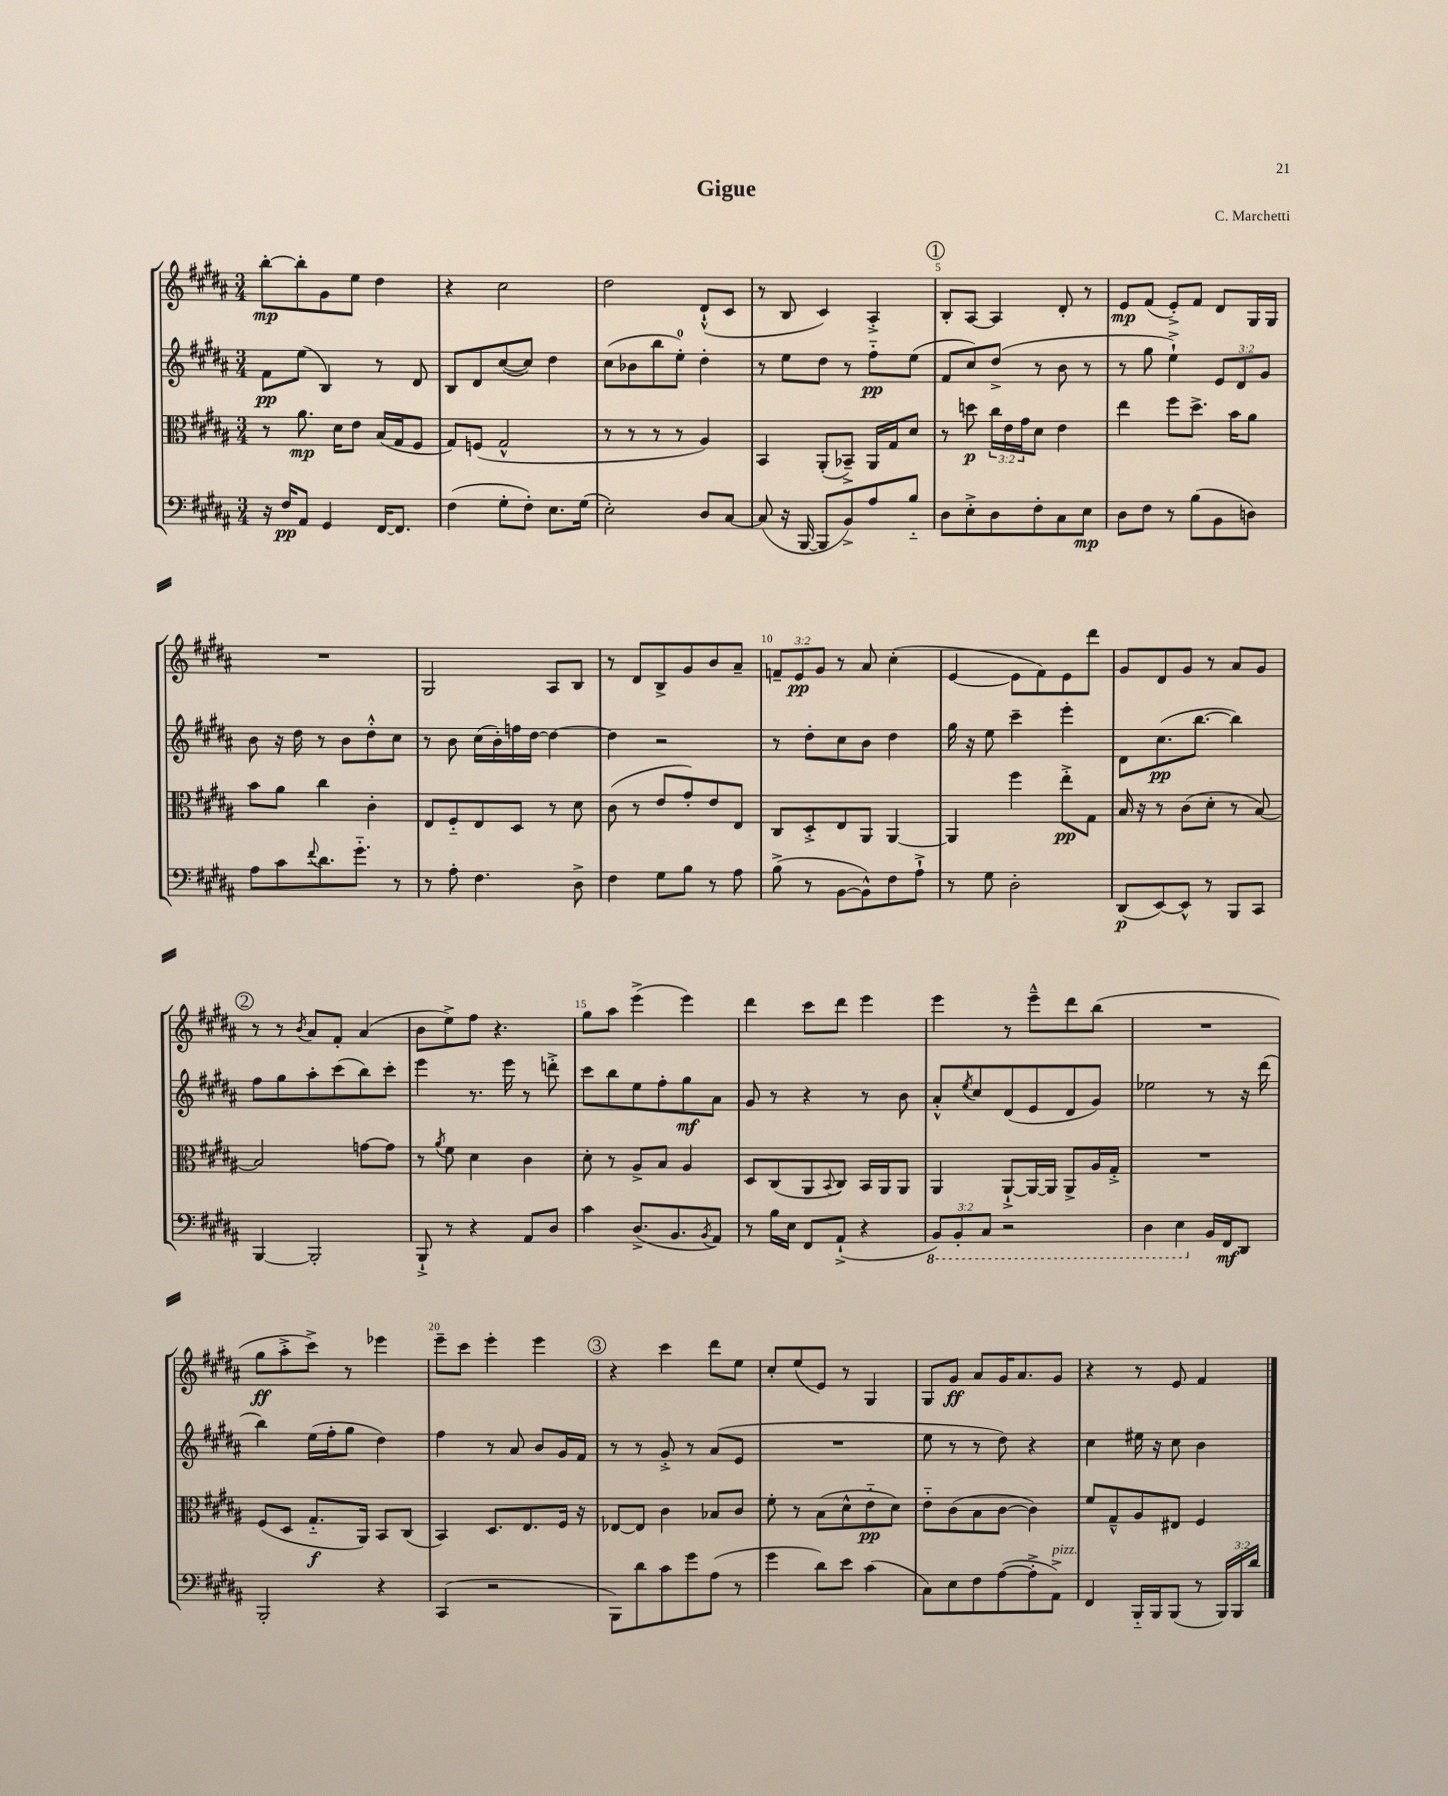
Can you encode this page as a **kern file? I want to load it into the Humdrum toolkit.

**kern	**kern	**kern	**kern
*staff4	*staff3	*staff2	*staff1
*clefF4	*clefC3	*clefG2	*clefG2
*k[f#c#g#d#a#]	*k[f#c#g#d#a#]	*k[f#c#g#d#a#]	*k[f#c#g#d#a#]
*M3/4	*M3/4	*M3/4	*M3/4
16r	8r	8f#	[8bb'
16F#	.	.	.
8AA#	8.a#	(8ee	8bb']
4GG#	.	4B)	8g#
.	16d#	.	.
.	8e	.	8ee
[16FF#	(16B	8r	4dd#
8.FF#]	16G#	.	.
.	8F#	8d#	.
=	=	=	=
(4F#	8G#)	8B	4r
.	(8F	8d#	.
8G#'	2G#^^	([8cc#	2cc#
8F#')	.	8cc#])	.
8.E	.	4dd#	.
(16G#	.	.	.
=	=	=	=
2E')	8r	(8cc#	2dd#
.	8r	8b-	.
.	8r	8bb	.
.	8r	8ee')	.
8D#	4A#)	4dd#'	(8d#`^^
[8C#	.	.	8c#
=	=	=	=
(8C#]	4BB	8r	8r
16r	.	8ee	8B
[16BBB	.	.	.
8BBB]	(8AA#'	8dd#	4c#)
8BB^)	8BB-~^)	8r	.
8A#	16AA#	8ff#'~	4A#'^
.	16G#	.	.
8B'~	8d#	(8ee	.
=	=	=	=
8D#	8r	8f#	8B'
8E'^	8dd	8cc#)	[8A#
8D#	24cc#	(8dd#^	4A#]
.	24e	.	.
.	24g#	.	.
8F#'	8d#	8r	.
8C#	4e	8b	8d#'
8E	.	8r	8r
=	=	=	=
8D#	4ee	8r	8e
8F#	.	8gg#	(8f#
8r	8ff#	4ee`^)	8e'^)
(8B	8.dd#^	.	8f#
8BB	.	12e	8d#
.	16b	.	.
.	.	12d#	.
8D)	8a#	.	16G#
.	.	12g#	.
.	.	.	16G#
=	=	=	=
8A#	8b	8b	2.r
8c#	8a#	16r	.
.	.	16dd#	.
8qqf#	.	.	.
8.d#	4cc#	8r	.
.	.	8b	.
8.g#'~	.	.	.
.	4c#'	8dd#'^^	.
8r	.	8cc#	.
=	=	=	=
8r	8E	8r	2G#
8A#'	8F#'~	8b	.
4.F#	8E	(16cc#	.
.	.	16b')	.
.	8D#	16ff	.
.	.	[16dd#	.
.	8r	4dd#_	8A#
8D#^	8d#	.	8B
=	=	=	=
4F#	(8c#	4dd#]	8r
.	8r	.	8d#
8G#	8e	2r	8B^
8B	8g#')	.	8g#
8r	8e	.	8b
8A#	8E	.	8a#~
=	=	=	=
(8B^	8C#	8r	12f~
.	.	.	12e
8r	8D#'^	8dd#'	.
.	.	.	12g#
[8BB	8E	8cc#	8r
8BB^^])	8AA#	8b	8a#
8F#	[4AA#	4dd#	(4cc#'
8A#`^	.	.	.
=	=	=	=
8r	4AA#]	16gg#	[4e
.	.	16r	.
8G#	.	8ee	.
2D#'	4ff#	4ccc#~	8e]
.	.	.	8f#)
.	8ee'^	4eee'	8e
.	8G#	.	8ddd#
=	=	=	=
(8DD#	16B	8d#	8g#
.	16r	.	.
[8EE)	8r	(8.cc#	8d#
8EE^^]	(8c#	.	8g#
.	.	[8.bb	.
8r	8d#'	.	8r
8BBB	8r	4bb])	8a#
8CC#	[8B)	.	8g#
=	=	=	=
[4BBB	2B]	8ff#	8r
.	.	8gg#	8r
.	.	.	8qb
2BBB']	.	8aa#'	8a#
.	.	(8ccc#	8f#'
.	[8g	8bb)	(4a#
.	8g]	8ccc#'	.
=	=	=	=
8BBB`^	8r	4eee	8b
.	8qa#	.	.
8r	8f#	.	8ee^)
4r	4d#	8.r	8ff#
.	.	.	4.r
.	.	16eee	.
8AA#	4c#	8r	.
8D#	.	8ddd'^	.
=	=	=	=
4c#	8d#'	8ccc#	8gg#
.	8r	8bb	8aa#
(8.D#^	8A#^	8ee	(4eee^
.	8B	8ff#'	.
8.BB	.	.	.
.	4A#	8gg#	4eee)
8qBB	.	.	.
8AA#)	.	8a#	.
=	=	=	=
8r	8D#	8g#	4ddd#
16B	(8C#	8r	.
16E	.	.	.
8FF#	8AA#	4r	8ccc#
.	8qqBB	.	.
(8AA#`^	8C#)	.	8ddd#
4r	16BB	8r	4eee
.	16AA#	.	.
.	8AA#	8b	.
=	=	=	=
12BBB)	4AA#	8a#'^^	4eee
12BBB'	.	.	.
.	.	8qee	.
.	.	8cc#	.
12CC#	.	.	.
2r	[8AA#`^	(8d#	8r
.	16AA#_	8e	8eee~^^
.	16AA#]	.	.
.	8AA#^	8d#	8ddd#
.	16A#	8g#)	(8bb
.	16G#'^	.	.
=	=	=	=
4DD#	2.r	2ee-	2.r
4EE	.	.	.
16BB	.	8r	.
16FF#	.	.	.
8DD#	.	16r	.
.	.	(16ddd#	.
=	=	=	=
2BBB'	(8F#	4bb)	8gg#
.	8D#	.	8aa#'^
.	8.G#'~	(16ee	8ccc#^)
.	.	16ff#'	.
.	.	8gg#	8r
.	16AA#)	.	.
4r	8BB	4dd#)	4eee-
.	(8C#	.	.
=	=	=	=
(4CC#	4BB)	4ff#	8eee~
.	.	.	8ccc#
2r	8.D#	8r	4eee'
.	.	8a#	.
.	8.E	.	.
.	.	8b	4eee
.	16F#	16g#	.
.	16r	16f#	.
=	=	=	=
8BBB)	[8E-	8r	4r
8d#	8E-]	8r	.
8c#	4c#	8g#'^	4ccc#
8g#	.	8r	.
(8A#	8B-	(8a#	8ddd#
8r	8c#	8e	8ee
=	=	=	=
4g#	8f#'	2.r	8cc#'
.	8r	.	(8ee
8d#)	(8B	.	8e)
8e	8d#^^	.	8r
(4c#	8e'~	.	4G#
.	8d#)	.	.
=	=	=	=
8C#)	8e'~	8ee	8G#
8E	(8c#	8r	8g#
8F#	8B	8r	8a#
([8A#	[8c#	8dd#)	16g#
.	.	.	8.a#
8A#'^]	4c#])	4r	.
8AA#^)	.	.	8g#
=	=	=	=
4FF#	8f#	4cc#	4r
.	8G#~^^	.	.
16BBB'~	8A#	16ee#	8r
16BBB	.	16r	.
(8BBB	8E#	8cc#	8e
8r	4F#	4b	4f#
24BBB)	.	.	.
24BBB	.	.	.
24d#	.	.	.
==	==	==	==
*-	*-	*-	*-
